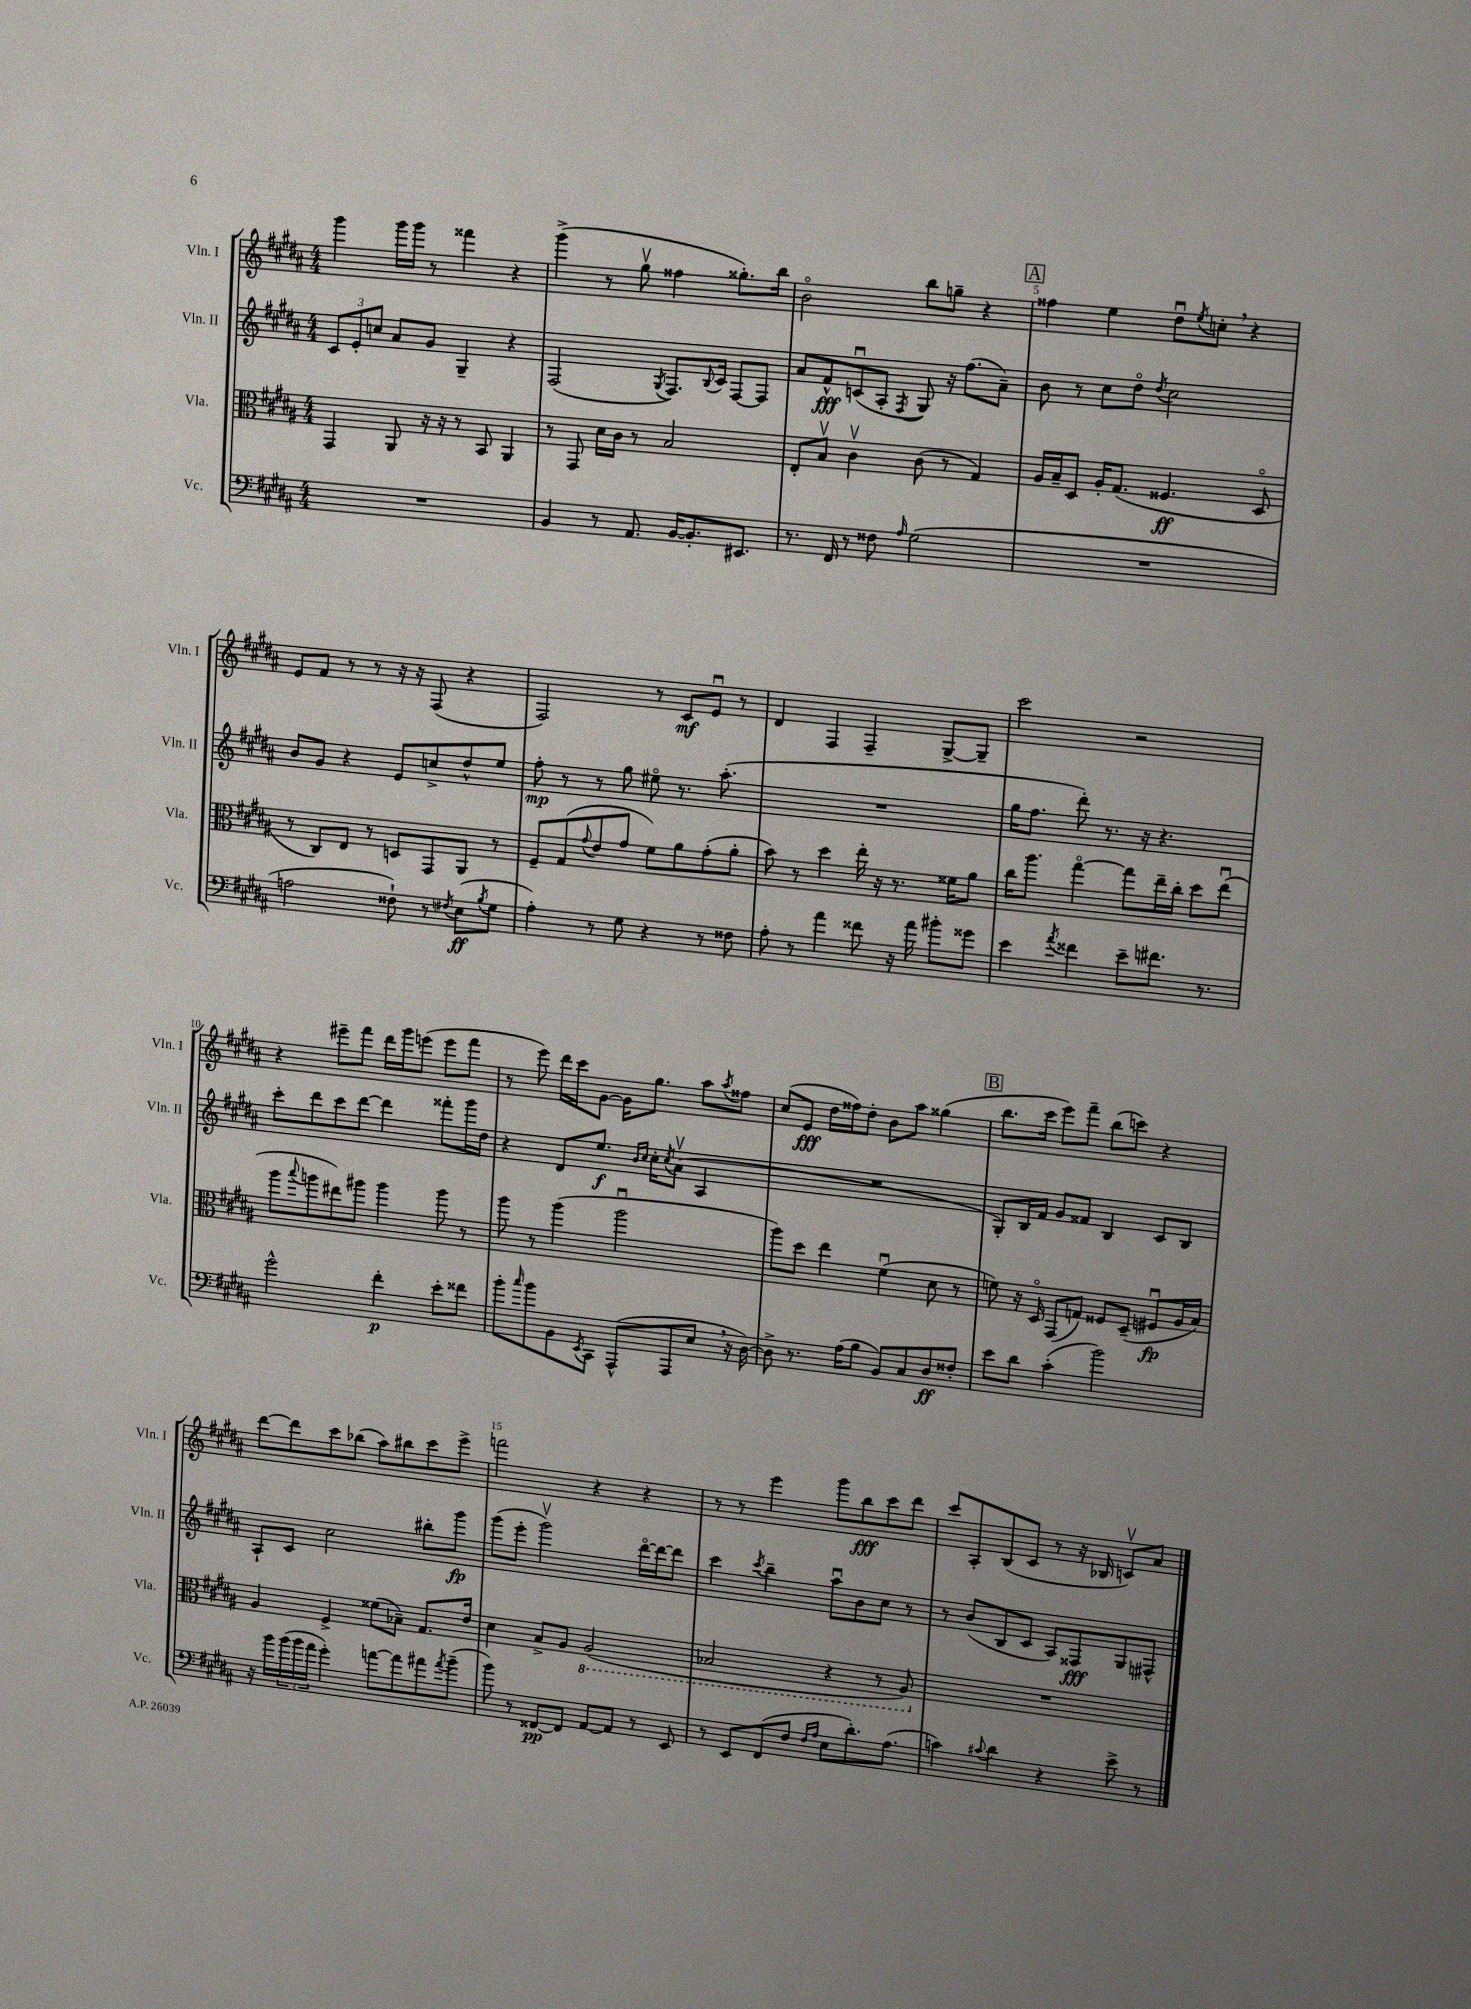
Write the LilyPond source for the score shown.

<<
\new StaffGroup <<
\new Staff = "s0" \with { instrumentName = "Vln. I" shortInstrumentName = "Vln. I" } {
    \clef treble \key b \major \numericTimeSignature \time 4/4
    gis'''4 gis'''16 gis'''16 r8 fisis'''4 r4 |
    gis'''4->( r8 gis''8\upbow fisis''4 gisis''8.-.) b''16 |
    b'2\flageolet b''8 g''8-- r4 |
    \mark \markup { \box "A" } fisis''4 e''4 dis''8\downbow \acciaccatura { e''8 } c''8-. \breathe r4 |
    e'8 fis'8 r8 r8 r16 r16 fis8( r4 |
    fis2) r8 cis'8\mf e'8\downbow r8 |
    dis'4 fis4 fis4-- gis8~-> gis8-- |
    cis'''2 r2 |
    r4 eis'''8-- fis'''8 dis'''16 gis'''16 e'''8( e'''8 fis'''8 |
    r8 e'''8) dis'''16 cis'''16 gis'8~ gis'16 gis''8. ais''8 \acciaccatura { ais''8 } fisis''8 |
    cis''8( e'8\fff dis''16 fisis''16) dis''8-. b'8 ais''8 gisis''4( |
    \mark \markup { \box "B" } b''8. cis'''16 e'''8) fis'''8-- b''8( c'''8) r4 |
    dis'''8~ dis'''8 cis'''8 bes''8( ais''8) bis''8 cis'''8 e'''8-> |
    f'''2 r4 r4 |
    r8 r8 e'''4 gis'''8 b''8\fff cis'''8 dis'''8 |
    cis'''8 ais8-. b8( cis'8 r8 r16 bes16 c'8\upbow) ais'8 \bar "|." |
}
\new Staff = "s1" \with { instrumentName = "Vln. II" shortInstrumentName = "Vln. II" } {
    \clef treble \key b \major \numericTimeSignature \time 4/4
    \tuplet 3/2 { cis'8 e'8-. c''8 } ais'8 gis'8 gis4-- r4 |
    fis2( \acciaccatura { gis8 } fis8.) \appoggiatura { b8 } cis'16 fis8~ fis8 |
    ais'8 fis'8-^\fff c'8\downbow( ais8-. \acciaccatura { fis8 } gis8) r16 fis''8.( ais'8--) |
    \mark \markup { \box "A" } b'8 r8 cis''8 dis''8\flageolet \acciaccatura { dis''8 } cis''2 |
    b'8 gis'8 r4 e'8 c''8-> dis''8-^ e''8 |
    fis''8-.\mp r8 r8 gis''8 eis''8\flageolet r8. ais''8.-.( |
    R1 |
    gis''16 fis''8. dis'''8-.) r8. r16 r4. |
    cis'''8-. dis'''8 cis'''8 dis'''8~ dis'''4 fisis'''8-. gis'''16 dis''16 |
    r4 dis'8 e''8.\f \grace { b'16 cis''16 } cis''16-. \acciaccatura { cis''8 } ais'8\upbow( ais4 |
    R1 |
    \mark \markup { \box "B" } gis8-.) b16 fis'16 gis'8 fisis'8 b4 cis'8 b8 |
    ais8-! cis'8 cis''2 bis''8-. gis'''8\fp |
    gis'''8( e'''8-. gis'''2\upbow) dis'''16~\flageolet dis'''16~ dis'''8 |
    cis'''4 \acciaccatura { cis'''8 } b''4-- ais''8\downbow b'8 cis''8 r8 |
    r8 b'8( b8 cis'8 ais8) fisis8\fff gis8 fis8-^ \bar "|." |
}
\new Staff = "s2" \with { instrumentName = "Vla." shortInstrumentName = "Vla." } {
    \clef alto \key b \major \numericTimeSignature \time 4/4
    gis,4 ais,8 r16 r16 r8 b,8 ais,4 |
    r8 gis,8 dis'16 cis'16 r8 b2 |
    e8-. b8\upbow cis'4\upbow cis'8( r8 gis4) |
    \mark \markup { \box "A" } ais16 b16-- dis8 ais16-. gis8.( fisis4.\ff dis8\flageolet |
    r8 cis8) e8 r8 d8 gis,8 ais,8 r8 |
    fis8-- gis8( \appoggiatura { gis'8 } e'8 gis'8 fis'8) ais'8 gis'8-.( ais'8-. |
    b'8) r8 dis''4 e''16-. r16 r8. fisis'16 ais'8 |
    cis''16 ais''8. gis''4~\flageolet gis''8 e''16-- cis''16-. dis''8 e''8\downbow( |
    ais''8 \appoggiatura { b''8 } a''8 eis''8) ais''8 ais''4 ais''8 r8 |
    ais''8 r8 ais''4( ais''2\downbow |
    ais''8) dis''8 e''4 fis'4\downbow( dis'8 r8 |
    \mark \markup { \box "B" } f'8) r16 dis16\flageolet gis,8( g8) fisis8 dis8--( fis8\downbow\fp ais16 b16) |
    ais4 fis4-> fisis'8( bes8--) gis8. e'16 |
    dis'4 b8-> ais8 \ottava #-1 ais,2( |
    bes,2 r4 r8 ais,8) \ottava #0 |
    R1 \bar "|." |
}
\new Staff = "s3" \with { instrumentName = "Vc." shortInstrumentName = "Vc." } {
    \clef bass \key b \major \numericTimeSignature \time 4/4
    R1 |
    b,4 r8 ais,8. b,16~ b,8.-. eis,8. |
    r8. fis,16 r8 fisis8 \grace { ais16 } gis2( |
    \mark \markup { \box "A" } R1 |
    a2 fisis8-!) r8 \acciaccatura { fis8 } e8\ff( \acciaccatura { b8 } gis8 |
    ais4-.) r8 gis8 r4 r8 fisis8 |
    ais8-. r8 ais'4 fisis'8 r16 ais'16 bis'8-. gisis'8 |
    e'4 \acciaccatura { ais'8 } fisis'4 e'8-- fis'8. r8. |
    gis'2-^ fis'4-.\p e'8-. fisis'8 |
    b'8-. \grace { cis''16 } b'8 b,8 \acciaccatura { e,8 } cis,8 ais,,8-^( ais,,8 e8 \breathe r16 dis16~) |
    dis8-> r8. ais16( b8 b,8) cis8 dis8\ff fisis8-. |
    \mark \markup { \box "B" } e'8 dis'8 cis'4-.( b'2) |
    r16 b'16 \tuplet 3/2 { b'16( b'16 ais'16 } gis'4-.) a'8~ a'8 ais'8 \acciaccatura { ais'8 } b'8--( |
    b'8) r8 fisis,8~\pp fisis,8 ais,8~ ais,8 r8 e,8 |
    r8 e,8 fis,8( fis8 \grace { fis16 ais16 } e8 dis'8.-.) ais8.( |
    c'4) \appoggiatura { cis'8 } dis'4 r4 e'8-> r8 \bar "|." |
}
>>
>>
\layout { \context { \Score currentBarNumber = #2 \override BarNumber.break-visibility = ##(#f #t #t) barNumberVisibility = #(every-nth-bar-number-visible 5) } }
